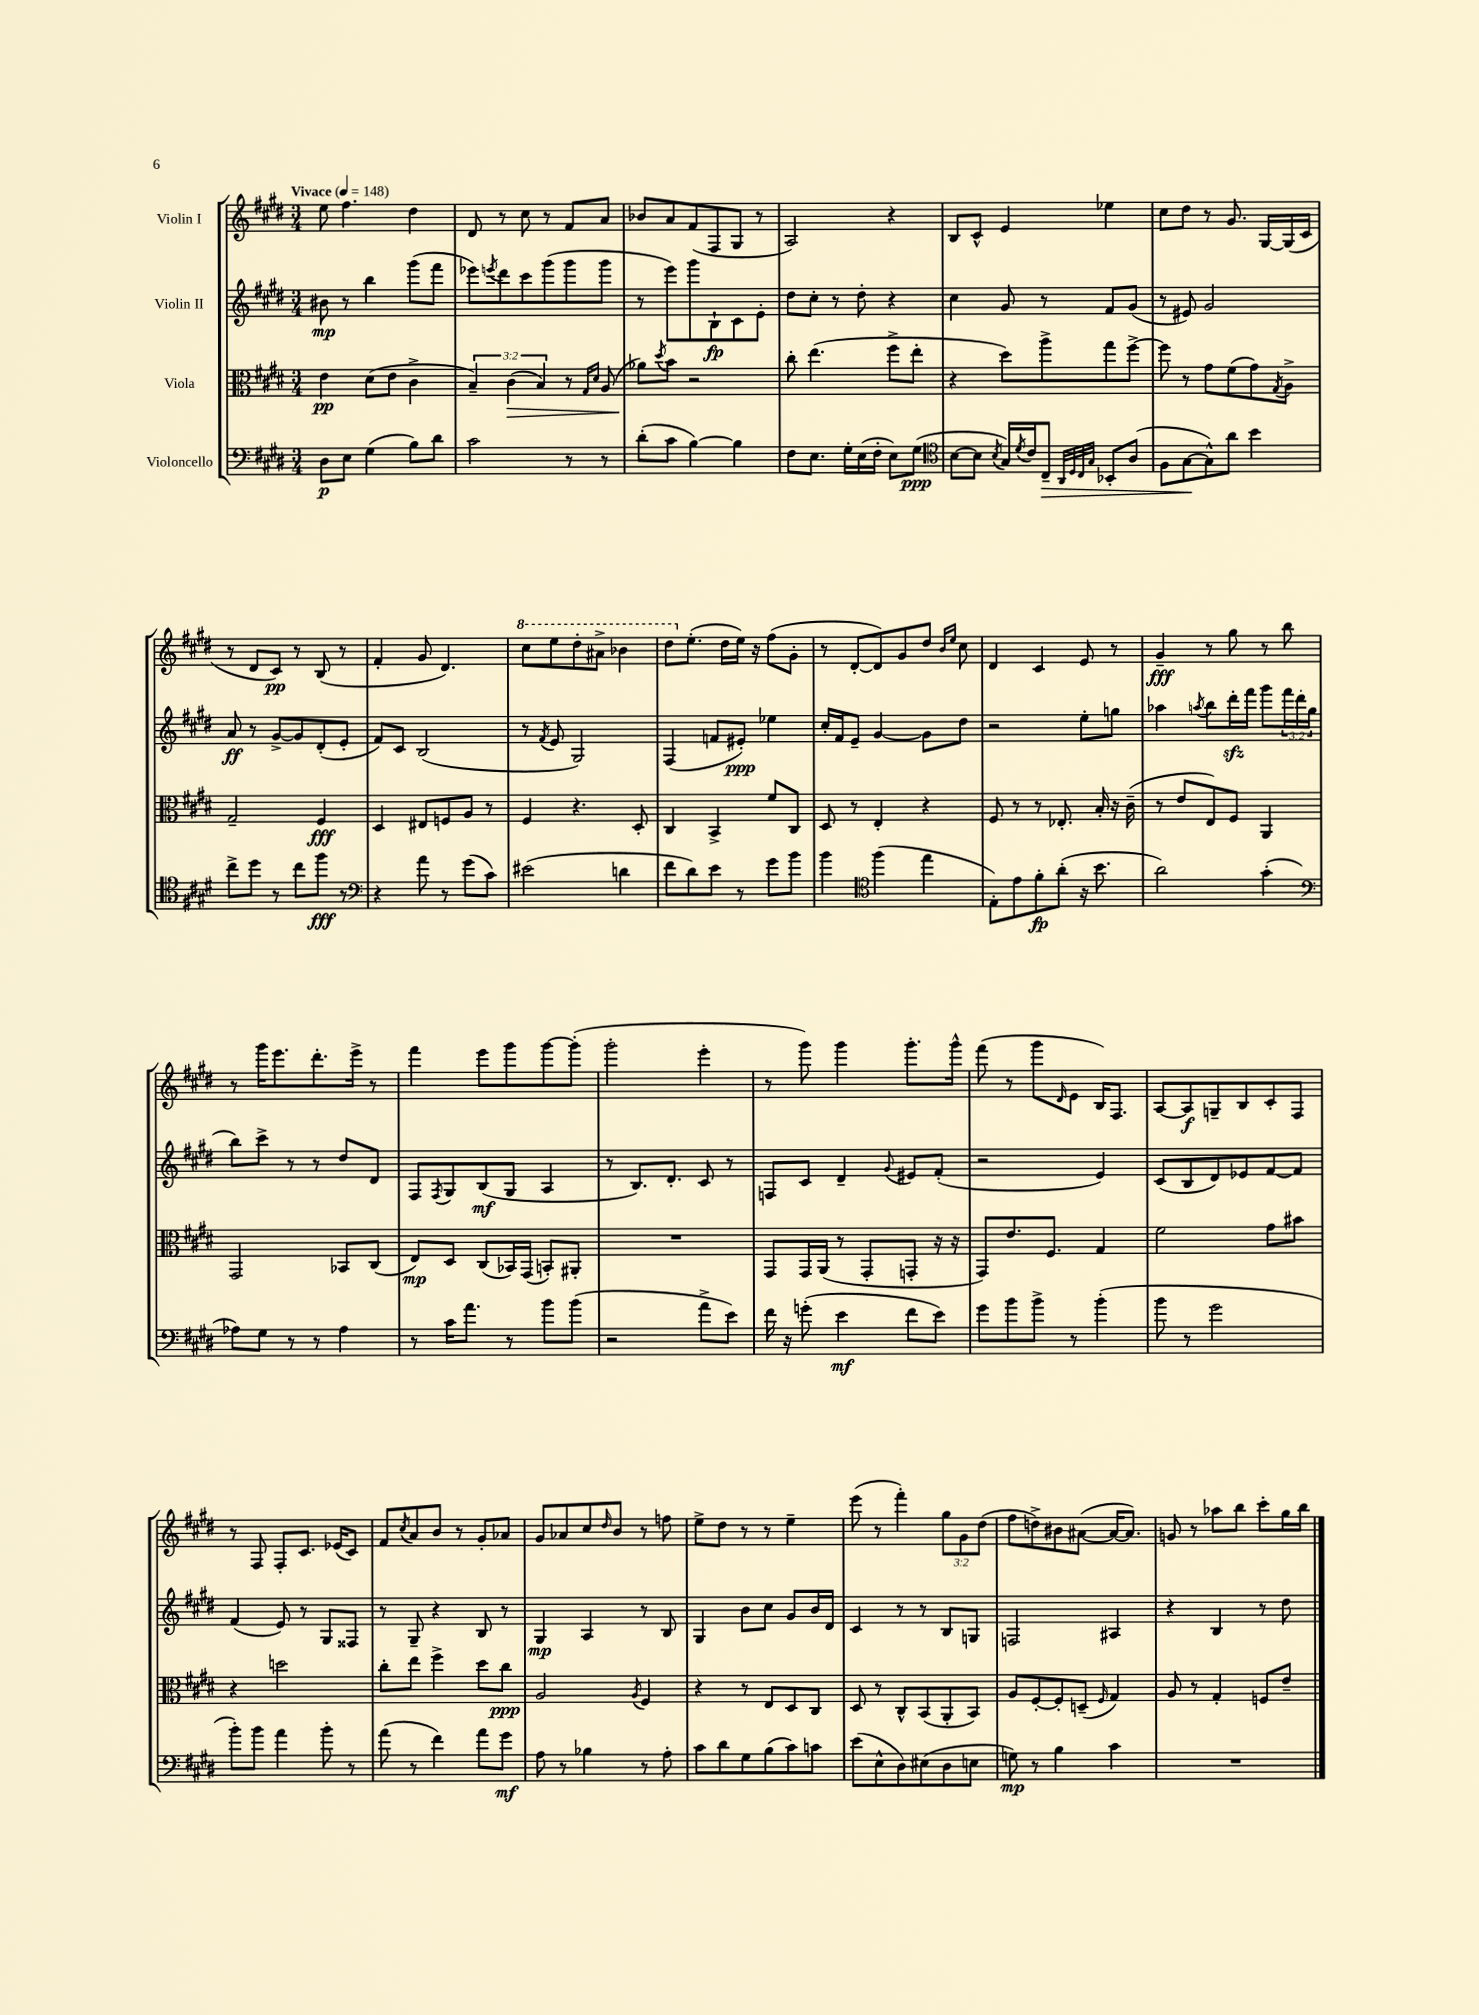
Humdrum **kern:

**kern	**dynam	**kern	**dynam	**kern	**dynam	**kern	**dynam
*part4	*part4	*part3	*part3	*part2	*part2	*part1	*part1
*staff4	*staff4	*staff3	*staff3	*staff2	*staff2	*staff1	*staff1
*I"Violoncello	*	*I"Viola	*	*I"Violin II	*	*I"Violin I	*
*clefF4	*	*clefC3	*	*clefG2	*	*clefG2	*
*k[f#c#g#d#]	*	*k[f#c#g#d#]	*	*k[f#c#g#d#]	*	*k[f#c#g#d#]	*
*M3/4	*	*M3/4	*	*M3/4	*	*M3/4	*
*MM148	*	*MM148	*	*MM148	*	*MM148	*
=1	=1	=1	=1	=1	=1	=1	=1
!	!	!	!	!	!	!LO:TX:a:B:t=Vivace	!
8D#\L	p	4e\	pp	8b#X\	mp	8ee\	.
8E\J	.	.	.	8r	.	4.ff#\	.
(4G#\	.	(8d#\L	.	4bb\	.	.	.
.	.	8e\J	.	.	.	.	.
8B\L)	.	4c#^\	.	(8ggg#\L	.	4dd#\	.
8d#\J	.	.	.	8fff#\J	.	.	.
=2	=2	=2	=2	=2	=2	=2	=2
2c#\	.	6B~/)	.	8eee-X\L)	.	8d#/	.
.	.	.	.	8qeeen/	.	.	.
.	.	.	.	8ddd#\	.	8r	.
!	!	!	!LO:HP:b	!	!	!	!
.	.	(6c#\	>	.	.	.	.
.	.	.	.	8ccc#\	.	8cc#\	.
.	.	6B/)	.	.	.	.	.
.	.	.	.	(8ggg#\	.	8r	.
8r	.	8r	.	8ggg#\	.	8f#/L	.
.	.	16qqG#/LL	.	.	.	.	.
.	.	16qqd#/JJ	.	.	.	.	.
8r	.	(8A/	.	8ggg#\J	.	8a/J	.
=3	=3	=3	=3	=3	=3	=3	=3
(8d#'\L	.	8a-X\L)	.	8r	.	8b-X/L	.
.	.	8qdd#/	.	.	.	.	.
8c#\J	.	8b\J	]	8eee\L)	.	8a/	.
[4B\)	.	2r	.	8ggg#\	.	(8f#/	.
.	.	.	.	8B`\	fp	8F#/	.
4B\]	.	.	.	8c#\	.	8G#/J	.
.	.	.	.	8e'\J	.	8r	.
=4	=4	=4	=4	=4	=4	=4	=4
8F#\L	.	8cc#'\	.	8dd#\L	.	2A/)	.
8.E\J	.	(4.ee\	.	8cc#'\J	.	.	.
.	.	.	.	8r	.	.	.
16G#'\LL	.	.	.	.	.	.	.
(16E\	.	.	.	8dd#'\	.	.	.
16F#'\JJ	.	.	.	.	.	.	.
8E\L)	.	8ff#^\L	.	4r	.	4r	.
(8G#\J	ppp	8ee'\J	.	.	.	.	.
=5	=5	=5	=5	=5	=5	=5	=5
*clefC4	*	*	*	*	*	*	*
[8B\L	.	4r	.	4cc#\	.	8B/L	.
8B\J]	.	.	.	.	.	8c#^^/J	.
8qB/	.	.	.	.	.	.	.
16G#/LL)	.	8dd#\L)	.	8g#/	.	4e/	.
8qd#/	.	.	.	.	.	.	.
16c#/J	.	.	.	.	.	.	.
!	!LO:HP:b	!	!	!	!	!	!
8C#~/J	>	8aa^\	.	8r	.	.	.
32qqAA/LLL	.	.	.	.	.	.	.
32qqD#/	.	.	.	.	.	.	.
32qqC#/	.	.	.	.	.	.	.
32qqG#/JJJ	.	.	.	.	.	.	.
8BB-X'/L	.	8gg#\	.	8f#/L	.	4ee-X\	.
(8A/J	.	[8ff#^\J	.	(8g#/J	.	.	.
=6	=6	=6	=6	=6	=6	=6	=6
8F#\L	.	8ff#\]	.	8r	.	8cc#\L	.
[8G#\	.	8r	.	8e#X/)	.	8dd#\J	.
8G#^^\])	]	8g#\L	.	2g#/	.	8r	.
8a\J	.	(8f#\	.	.	.	8.g#/	.
4b\	.	8g#\)	.	.	.	.	.
.	.	.	.	.	.	[16G#/LL	.
.	.	8qG#/	.	.	.	.	.
.	.	8A^\J	.	.	.	(16G#/]	.
.	.	.	.	.	.	16c#/JJ	.
!!LO:LB:g=z
=7	=7	=7	=7	=7	=7	=7	=7
8cc#^\L	.	2G#~/	.	8a/	ff	8r	.
8dd#\J	.	.	.	8r	.	8d#/L	.
8r	.	.	.	[8g#^/L	.	8c#/J)	pp
8cc#\L	.	.	.	8g#/]	.	8r	.
8ff#\J	fff	4F#/	fff	(8d#'/	.	(8B/	.
8r	.	.	.	8e'/J	.	8r	.
=8	=8	=8	=8	=8	=8	=8	=8
*clefF4	*	*	*	*	*	*	*
4r	.	4D#/	.	8f#/L)	.	4f#'/	.
.	.	.	.	8c#/J	.	.	.
8a\	.	8E#X/L	.	(2B/	.	8g#/	.
8r	.	8Fn/	.	.	.	4.d#/)	.
(8g#\L	.	8A/J	.	.	.	.	.
8c#\J)	.	8r	.	.	.	.	.
=9	=9	=9	=9	=9	=9	=9	=9
*	*	*	*	*	*	*8va	*
(2e#X\	.	4F#/	.	8r	.	8ccc#\L	.
.	.	.	.	8qf#/	.	.	.
.	.	.	.	8e/	.	8eee\	.
.	.	4.r	.	2G#/)	.	8ddd#'\	.
.	.	.	.	.	.	8aa#X^\J	.
4dn\	.	.	.	.	.	4bb-X\	.
.	.	8D#'/	.	.	.	.	.
=10	=10	=10	=10	=10	=10	=10	=10
8f#\L	.	4C#/	.	(4F#/	.	8ddd#\L	.
*	*	*	*	*	*	*X8va	*
8d#\)	.	.	.	.	.	(8.ee'\J	.
8e\J	.	4BB^/	.	8fn/L	.	.	.
.	.	.	.	.	.	16dd#\LL	.
8r	.	.	.	8e#X'/J)	ppp	16ee\JJ)	.
.	.	.	.	.	.	16r	.
8g#\L	.	8f#/L	.	4ee-X\	.	(8ff#\L	.
8b\J	.	8C#/J	.	.	.	8g#'\J	.
=11	=11	=11	=11	=11	=11	=11	=11
4b\	.	8D#/	.	16cc#'/LL	.	8r	.
.	.	.	.	16f#/J	.	.	.
.	.	8r	.	8e~/J	.	[8d#'/L	.
*clefC4	*	*	*	*	*	*	*
(4ff#\	.	4E'/	.	[4g#/	.	8d#/])	.
.	.	.	.	.	.	8g#/	.
4ee\	.	4r	.	8g#\L]	.	8dd#/J	.
.	.	.	.	.	.	16qqb/LL	.
.	.	.	.	.	.	16qqee/JJ	.
.	.	.	.	8dd#\J	.	8cc#\	.
=12	=12	=12	=12	=12	=12	=12	=12
8E'\L)	.	8F#/	.	2r	.	4d#/	.
8e\	.	8r	.	.	.	.	.
8f#'\	fp	8r	.	.	.	4c#/	.
(8a'\J	.	8.E-X'/	.	.	.	.	.
16r	.	.	.	8ee'\L	.	8e/	.
8.b\	.	16B'/	.	.	.	.	.
.	.	16r	.	8ggn\J	.	8r	.
.	.	(16c#~\	.	.	.	.	.
=13	=13	=13	=13	=13	=13	=13	=13
2a\)	.	8r	.	4aa-X\	.	4g#~/	fff
.	.	8e/L	.	.	.	.	.
.	.	.	.	8qaan/	.	.	.
.	.	8E/)	.	8bb\L	.	8r	.
.	.	8F#/J	.	16ddd#zz'\L	.	8gg#\	.
.	.	.	.	16fff#\JJ	.	.	.
(4g#'\	.	4AA/	.	8ggg#\L	.	8r	.
.	.	.	.	24fff#\L	.	8bb\	.
.	.	.	.	(24ddd#\	.	.	.
.	.	.	.	24gg#\JJ	.	.	.
!!LO:LB:g=z
=14	=14	=14	=14	=14	=14	=14	=14
*clefF4	*	*	*	*	*	*	*
8A-X\L)	.	2GG#/	.	8bb\L)	.	8r	.
8G#\J	.	.	.	8ccc#^\J	.	16ggg#\KL	.
.	.	.	.	.	.	8.eee\	.
8r	.	.	.	8r	.	.	.
8r	.	.	.	8r	.	8.ddd#'\	.
4A-\	.	8BB-X/L	.	8dd#/L	.	.	.
.	.	.	.	.	.	16eee^\Jk	.
.	.	(8C#/J	.	8d#/J	.	8r	.
=15	=15	=15	=15	=15	=15	=15	=15
8r	.	8E/L)	mp	8F#/L	.	4fff#\	.
.	.	.	.	8qF#/	.	.	.
16c#\KL	.	8D#/J	.	8G#/	.	.	.
8.a\J	.	.	.	.	.	.	.
.	.	(8C#/L	.	(8B/	mf	8eee\L	.
8r	.	16BB-X/L)	.	8G#/J	.	8ggg#\	.
.	.	(16GG#/JJ	.	.	.	.	.
8b\L	.	8BBn'/L)	.	4A/	.	[8ggg#\	.
(8b\J	.	8AA#X'/J	.	.	.	(8ggg#'\J]	.
=16	=16	=16	=16	=16	=16	=16	=16
2r	.	2.r	.	8r	.	2ggg#'\	.
.	.	.	.	8.B/L)	.	.	.
.	.	.	.	8.d#'/J	.	.	.
8a^\L	.	.	.	8c#/	.	4eee'\	.
8e\J)	.	.	.	8r	.	.	.
=17	=17	=17	=17	=17	=17	=17	=17
16f#\	.	8GG#/L	.	8Fn/L	.	8r	.
16r	.	.	.	.	.	.	.
(8gn'\	.	16GG#/L	.	8c#/J	.	8ggg#\)	.
.	.	(16AA/JJ	.	.	.	.	.
4e\	mf	8r	.	4d#~/	.	4ggg#\	.
.	.	8GG#'/L	.	.	.	.	.
.	.	.	.	8qqg#/	.	.	.
8f#\L	.	8GGn'/J	.	8e#X/L	.	8.ggg#'\L	.
8e\J)	.	16r	.	(8f#'/J	.	.	.
.	.	16r	.	.	.	16ggg#^^\Jk	.
=18	=18	=18	=18	=18	=18	=18	=18
8g#\L	.	8GG#/L)	.	2r	.	(8fff#\	.
8b\	.	8.e/	.	.	.	8r	.
8b^\J	.	.	.	.	.	8ggg#\L	.
.	.	8.F#/J	.	.	.	.	.
.	.	.	.	.	.	16qqd#/	.
8r	.	.	.	.	.	8e\J	.
(4b'\	.	4G#/	.	4e/)	.	16B/KL)	.
.	.	.	.	.	.	8.F#/J	.
=19	=19	=19	=19	=19	=19	=19	=19
8b\	.	2f#\	.	(8c#/L	.	[8A/L	.
8r	.	.	.	8B/	.	8A/]	f
2g#\	.	.	.	8d#/)	.	8Gn~/	.
.	.	.	.	8e-X/	.	8B/	.
.	.	8g#\L	.	[8f#/	.	8c#'/	.
.	.	8b#X\J	.	8f#/J]	.	8F#/J	.
!!LO:LB:g=z
=20	=20	=20	=20	=20	=20	=20	=20
8b'\L)	.	4r	.	(4f#/	.	8r	.
8b\J	.	.	.	.	.	8F#/	.
4a\	.	2ddn\	.	8e/)	.	8F#'/L	.
.	.	.	.	8r	.	8.c#/J	.
8b'\	.	.	.	8G#/L	.	.	.
.	.	.	.	.	.	(16e-X/KL	.
8r	.	.	.	8F##X/J	.	8c#/J)	.
=21	=21	=21	=21	=21	=21	=21	=21
(8a\	.	8cc#'\L	.	8r	.	8f#/L	.
.	.	.	.	.	.	8qcc#/	.
8r	.	8ee\J	.	8G#~/	.	8a/	.
4f#\)	.	4ff#^\	.	4r	.	8b/J	.
.	.	.	.	.	.	8r	.
8a\L	.	8dd#\L	.	8B/	.	8g#'/L	.
8g#\J	mf	8cc#\J	ppp	8r	.	8a-X/J	.
=22	=22	=22	=22	=22	=22	=22	=22
8A\	.	2A/	.	4G#/	mp	8g#/L	.
8r	.	.	.	.	.	8a-X/	.
4B-X\	.	.	.	4A/	.	8cc#/	.
.	.	.	.	.	.	16qqdd#/	.
.	.	.	.	.	.	8b/J	.
.	.	8qA/	.	.	.	.	.
8r	.	4F#/	.	8r	.	8r	.
8A'\	.	.	.	8B/	.	8ffn\	.
=23	=23	=23	=23	=23	=23	=23	=23
8c#\L	.	4r	.	4G#/	.	8ee^\L	.
8d#\	.	.	.	.	.	8dd#\J	.
8G#\	.	8r	.	8b\L	.	8r	.
(8B\	.	8E/L	.	8cc#\J	.	8r	.
8c#\)	.	8D#/	.	8g#/L	.	4ee~\	.
8cn\J	.	8C#/J	.	16b/L	.	.	.
.	.	.	.	16d#/JJ	.	.	.
=24	=24	=24	=24	=24	=24	=24	=24
(8e\L	.	8D#/	.	4c#/	.	(8eee\	.
8E^^\	.	8r	.	.	.	8r	.
8D#\)	.	8C#^^/L	.	8r	.	4fff#'\)	.
(8E#X\	.	(8BB/	.	8r	.	.	.
8D#\	.	8AA'/	.	8B/L	.	12gg#\L	.
.	.	.	.	.	.	12g#\	.
8En\J	.	8BB/J)	.	8Gn/J	.	.	.
.	.	.	.	.	.	(12dd#\J	.
=25	=25	=25	=25	=25	=25	=25	=25
8Gn\)	mp	8A/L	.	2Fn/	.	8ff#\L	.
8r	.	[8F#'/	.	.	.	8ddn^\)	.
4B\	.	8F#'/]	.	.	.	8b#X\	.
.	.	(8Dn~/J	.	.	.	([8a#X\J	.
.	.	16qqF#/	.	.	.	.	.
4c#\	.	4G#/)	.	4A#X/	.	16a#/KL_	.
.	.	.	.	.	.	8.a#/J])	.
=26	=26	=26	=26	=26	=26	=26	=26
2.r	.	8A/	.	4r	.	8gn/	.
.	.	8r	.	.	.	8r	.
.	.	4G#'/	.	4B/	.	8aa-X\L	.
.	.	.	.	.	.	8bb\J	.
.	.	8Fn/L	.	8r	.	8ccc#'\L	.
.	.	8e~/J	.	8dd#\	.	16gg#\L	.
.	.	.	.	.	.	16bb\JJ	.
==	==	==	==	==	==	==	==
*-	*-	*-	*-	*-	*-	*-	*-
